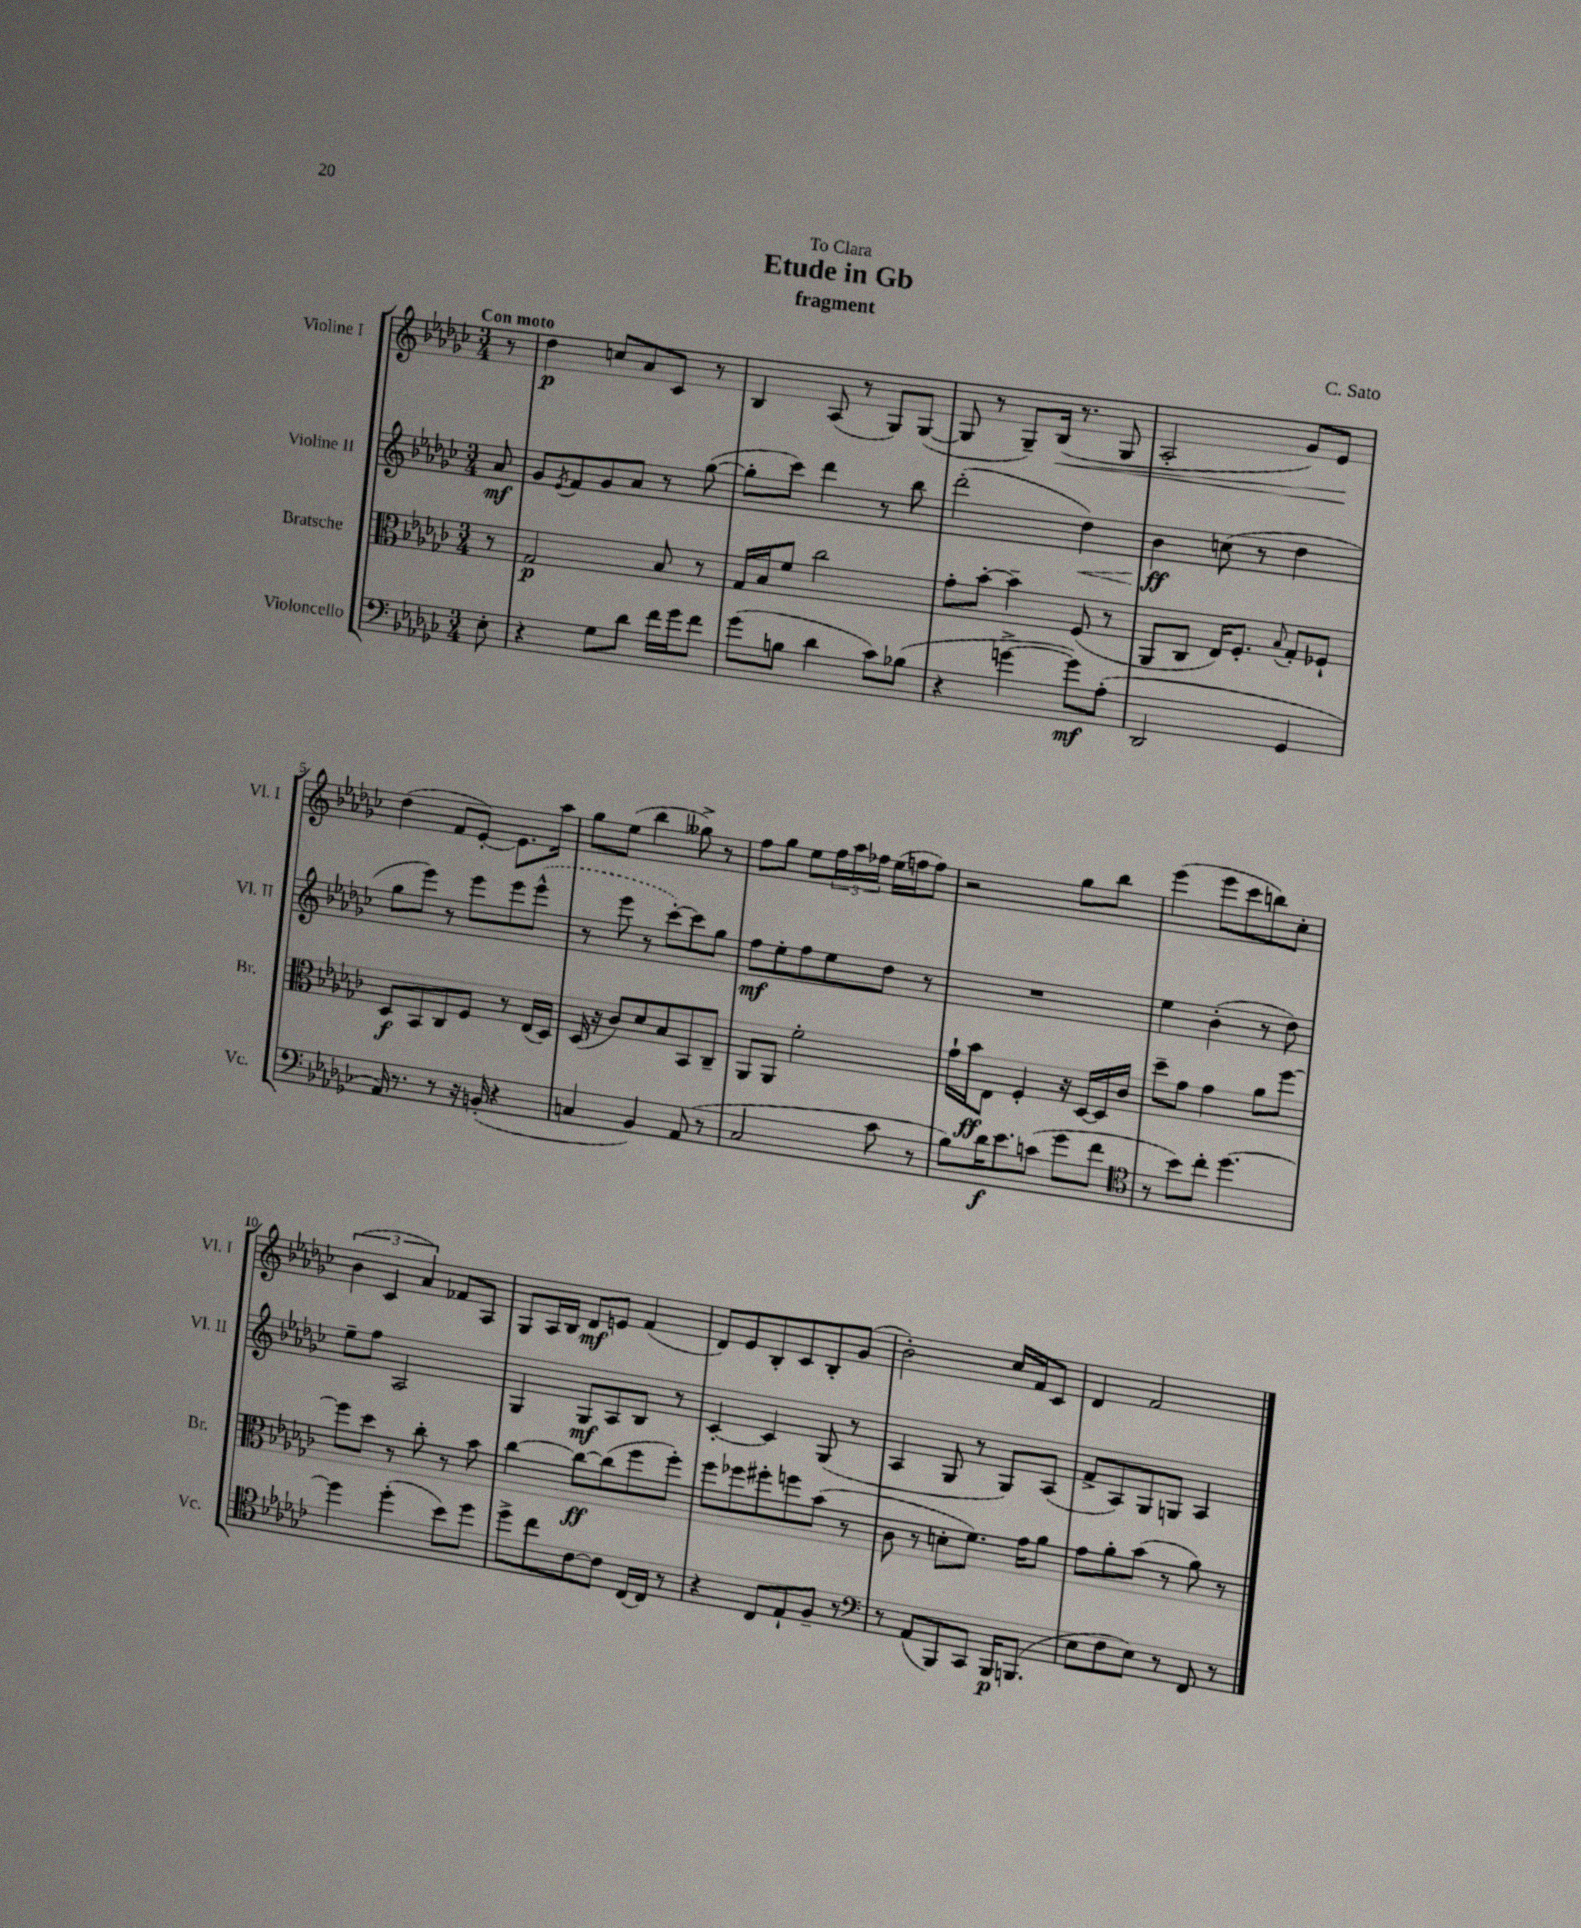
\header { title = "Etude in Gb" composer = "C. Sato" subtitle = "fragment" dedication = "To Clara" }
<<
\new StaffGroup <<
\new Staff = "s0" \with { instrumentName = "Violine I" shortInstrumentName = "Vl. I" } {
    \clef treble \key ges \major \numericTimeSignature \time 3/4 \partial 8 \tempo "Con moto"
    r8 |
    des''4\p c''8 aes'8 ces'8 r8 |
    bes4 aes8( r8 ges8) ges8~( |
    ges8 r8 ges8--) bes16\<( r8. ges8 |
    aes2-. ges'8) ees'8\! |
    des''4( f'8 ees'8~-.) ees'8. aes''16 |
    ges''8 ees''8( bes''4 geses''8->) r8 |
    f''8 ges''8 ees''8 \tuplet 3/2 { f''16 aes''16 fes''16 } ees''16( f''16 f''8) |
    r2 ges''8 bes''8 |
    ees'''4( ees'''8 ces'''8 b''8) ces''8-. |
    \tuplet 3/2 { bes'4( ces'4 aes'4) } fes'8 aes8 |
    ges8 aes16 bes16 des'8\mf e'8 f'4( |
    des'8) ees'8 bes8-. ces'8 bes8-. ges'8( |
    bes'2-.) ces''16 f'16 ces'8 |
    des'4 f'2 \bar "|." |
}
\new Staff = "s1" \with { instrumentName = "Violine II" shortInstrumentName = "Vl. II" } {
    \clef treble \key ges \major \numericTimeSignature \time 3/4 \partial 8
    aes'8\mf |
    ges'8 \acciaccatura { ees'8 } f'8 ges'8 aes'8 r8 ges''8~( |
    ges''8-. ces'''8) des'''4 r8 bes''8 |
    des'''2-.( des''4\<) |
    bes'4\ff\! c''8( r8 des''4 |
    ges''8 ees'''8) r8 ees'''8 ees'''8 \once \slurDashed ees'''8-^( |
    r8 ees'''8 r8 ces'''8~-.) ces'''8 ges''8 |
    f''8\mf ees''8-. f''8 ees''8 des''8 r8 |
    R2. |
    ees''4 bes'4-.( r8 des''8) |
    ees''8-- f''8 aes2 |
    ges4 ges8\mf aes8 bes8 r8 |
    ces'4~-. ces'4 ges8( r8 |
    aes4 ges8 r8 ges8) aes8( |
    f'8-> aes8) ges8 g8 aes4 \bar "|." |
}
\new Staff = "s2" \with { instrumentName = "Bratsche" shortInstrumentName = "Br." } {
    \clef alto \key ges \major \numericTimeSignature \time 3/4 \partial 8
    r8 |
    ges2\p bes8 r8 |
    ges16 bes16 f'8 ces''2 |
    ges'8-. bes'8~-. bes'4-- f8( r8 |
    aes,8 ces8 ees16) f8.-. \appoggiatura { bes8 } ges8-. fes8-! |
    des8\f bes,8 ces8 f8 r8 ees16( des16) |
    des16( r16 ces'8) des'8 bes8 bes,8 ces8-- |
    aes,8 aes,8 f'2-. |
    ges'16-! bes'16\ff ees8 f4-. r16 des16~ des16 ces'16 |
    des''8-- ges'8 ges'4 aes'8 f''8~ |
    f''8 des''8 r8 ces''8-. r8 bes'8 |
    ces''4~ ces''8~\ff ces''8( f''8 f''8-.) |
    f''8 fes''8 fis''8-. f''8 bes'8( r8 |
    ces'8 r8 d'8-. f'8.) ges'16 aes'8 |
    ges'8 aes'8-. bes'8( r8 aes'8) r8 \bar "|." |
}
\new Staff = "s3" \with { instrumentName = "Violoncello" shortInstrumentName = "Vc." } {
    \clef bass \key ges \major \numericTimeSignature \time 3/4 \partial 8
    ees8-. |
    r4 ges8 des'8 f'16 ges'16 f'8 |
    ges'8( b8 des'4 ces'8) bes8( |
    r4 g'4~-> g'8\mf) aes8-.( |
    des,2 ges,4 |
    aes,16) r8. r8 r16 b,16-.( r4 |
    c4 bes,4) aes,8( r8 |
    ces2 ces'8 r8 |
    bes8) des'16\f ees'8. c'8( ges'8 f'8 |
    \clef tenor r8 bes'8) ces''8-. des''4.~ |
    des''4 des''4-.( bes'8) des''8 |
    des''8-> ces''8 ces'8~ ces'8 ces16~ ces16 r8 |
    r4 ces8 ees8-! f8-- r8 |
    \clef bass r8 aes,8( bes,,8) ces,8 bes,,16\p b,,8.( |
    ees8 f8 ees8) r8 f,8 r8 \bar "|." |
}
>>
>>
